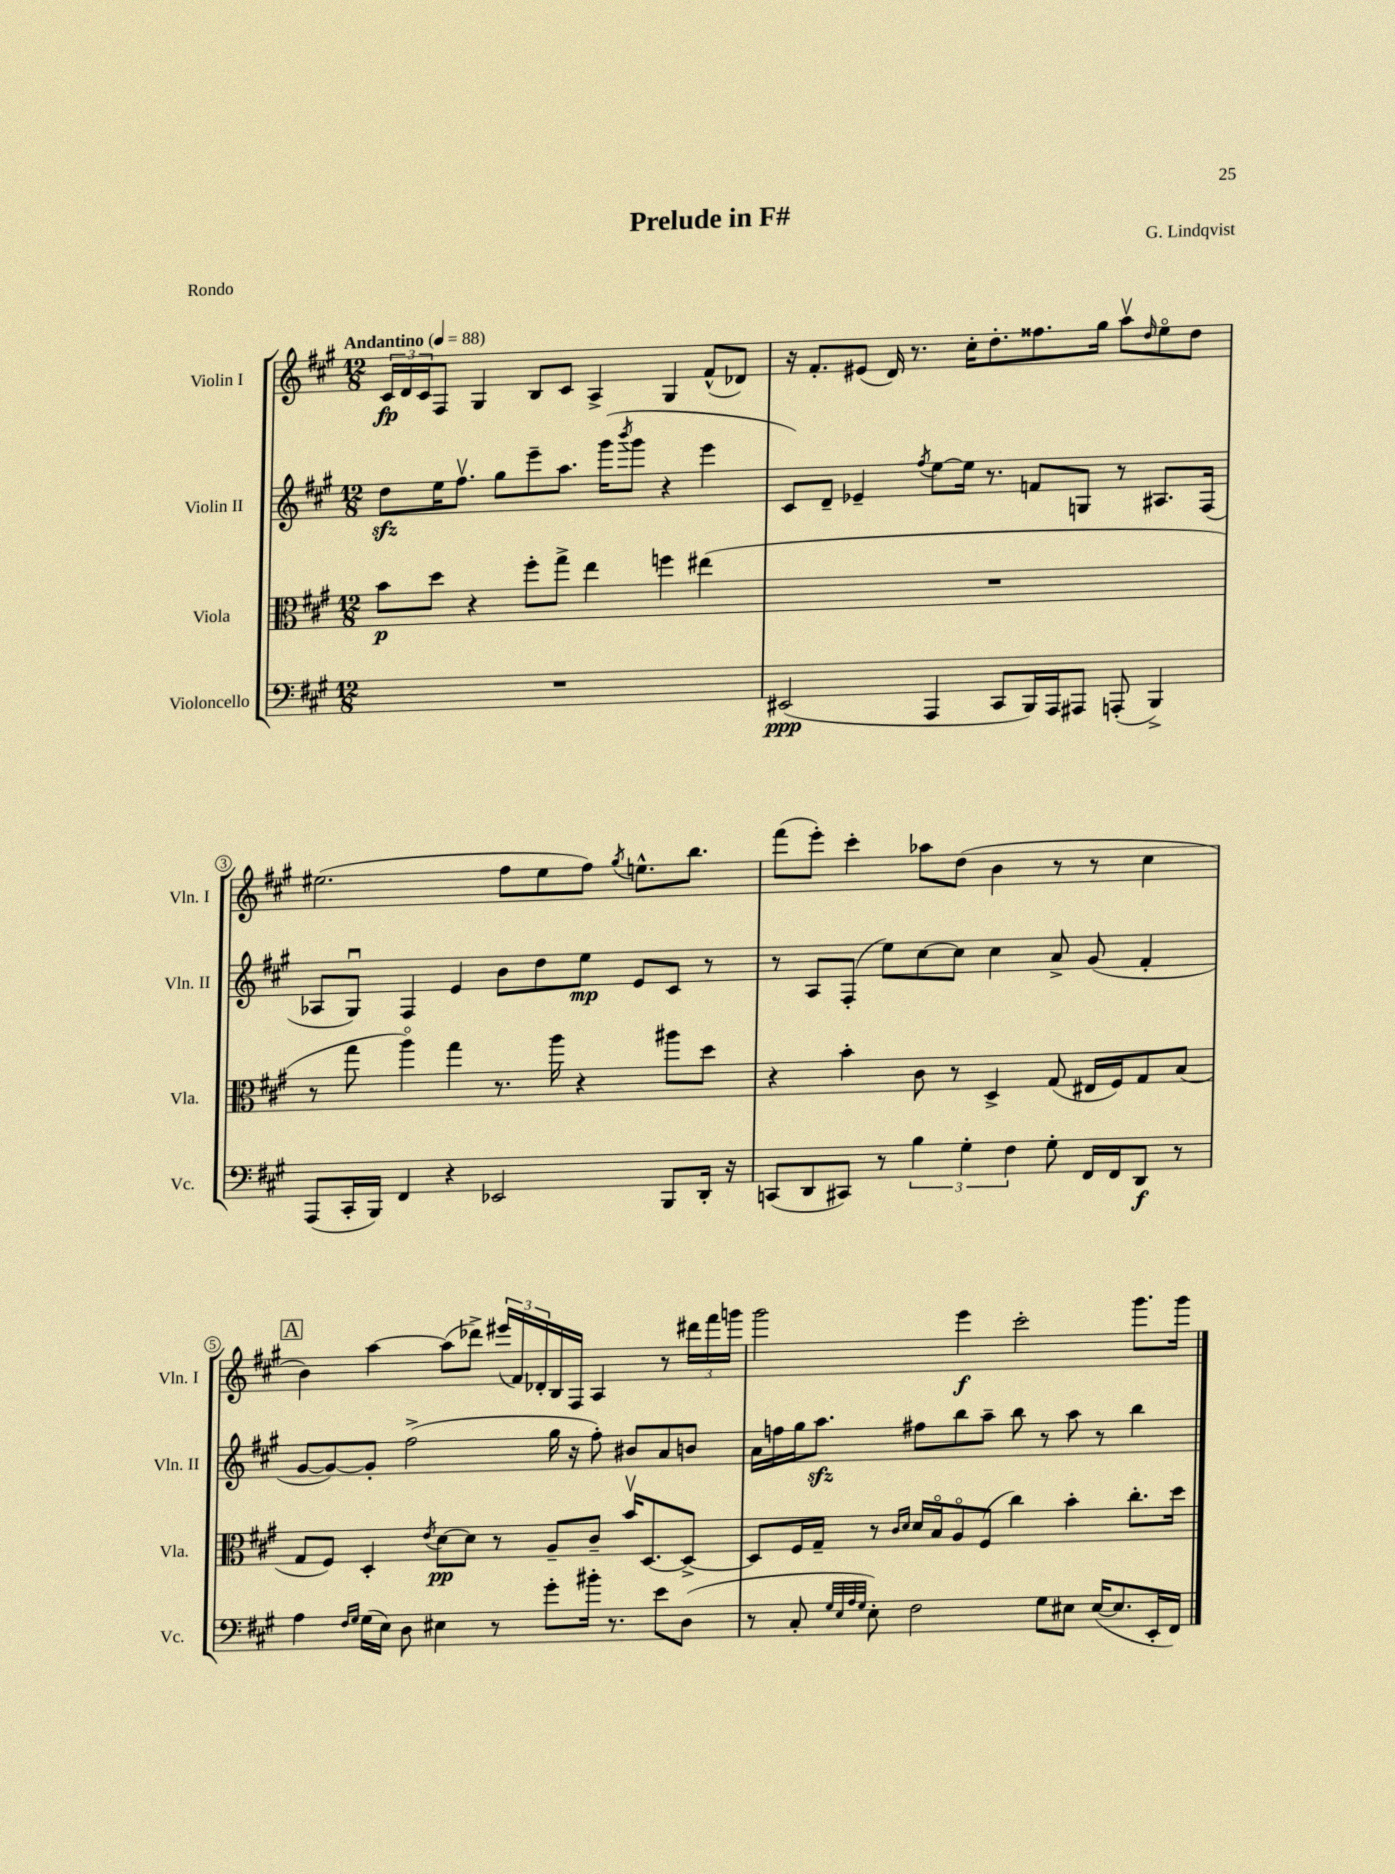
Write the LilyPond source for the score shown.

\header { title = "Prelude in F#" composer = "G. Lindqvist" piece = "Rondo" }
<<
\new StaffGroup <<
\new Staff = "s0" \with { instrumentName = "Violin I" shortInstrumentName = "Vln. I" } {
    \clef treble \key a \major \numericTimeSignature \time 12/8 \tempo "Andantino" 4 = 88
    \tuplet 3/2 { cis'16\fp d'16 cis'16 } fis8 gis4 b8 cis'8 a4-> gis4 fis'8-^( des'8) |
    r16 fis'8.-. eis'8( d'16) r8. cis''16-. d''8.-. fisis''8. gis''16 a''8\upbow \grace { d''16 } e''8\flageolet d''8 |
    eis''2.( fis''8 eis''8 fis''8) \acciaccatura { gis''8 } e''8.-^ b''8. |
    fis'''8( e'''8-.) cis'''4-. aes''8 d''8( b'4 r8 r8 cis''4 |
    \mark \markup { \box "A" } b'4) a''4~ a''8( des'''8->) \tuplet 3/2 { eis'''16( fis'16) des'16-. } b16 fis16 a4 r8 \tuplet 3/2 { dis'''16 fis'''16 g'''16 } |
    gis'''2 e'''4\f cis'''2-. gis'''8. gis'''16 \bar "|." |
}
\new Staff = "s1" \with { instrumentName = "Violin II" shortInstrumentName = "Vln. II" } {
    \clef treble \key a \major \numericTimeSignature \time 12/8
    d''8\sfz e''16 fis''8.\upbow gis''8 e'''8-- a''8. gis'''16( \acciaccatura { b'''8 } gis'''8 r4 e'''4 |
    cis'8) d'8-- ees'4-- \acciaccatura { fis''8 } e''8~ e''16 r8. f'8 g8 r8 ais8. fis16( |
    aes8 gis8\downbow) fis4 e'4 b'8 d''8 e''8\mp e'8 cis'8 r8 |
    r8 a8 fis8-.( e''8) cis''8~ cis''8 cis''4 a'8-> gis'8( fis'4-. |
    \mark \markup { \box "A" } gis'8~ gis'8~) gis'8-. fis''2->( gis''16 r16 fis''8-.) bis'8 a'8 b'8 |
    a'16 f''16 gis''16 a''8.\sfz fis''8 b''8 a''8-- b''8 r8 a''8 r8 b''4 \bar "|." |
}
\new Staff = "s2" \with { instrumentName = "Viola" shortInstrumentName = "Vla." } {
    \clef alto \key a \major \numericTimeSignature \time 12/8
    b'8\p d''8 r4 fis''8-. gis''8-> e''4 f''4 eis''4( |
    R1. |
    r8 gis''8 a''4\flageolet) gis''4 r8. a''16 r4 ais''8 d''8 |
    r4 b'4-. cis'8 r8 d4-> gis8( eis16 fis16) gis8 b8( |
    \mark \markup { \box "A" } gis8 fis8) d4-. \acciaccatura { e'8 } d'8~\pp d'8 r8 a8-- cis'8-- b'16\upbow d8.~ d8~-> |
    d8 fis16 gis16-- r8 \grace { cis'16 d'16 } d'16 b16\flageolet a8\flageolet fis8( cis''4) b'4-. cis''8.-. d''16 \bar "|." |
}
\new Staff = "s3" \with { instrumentName = "Violoncello" shortInstrumentName = "Vc." } {
    \clef bass \key a \major \numericTimeSignature \time 12/8
    R1. |
    eis,2\ppp( a,,4 cis,8 b,,16) a,,16 ais,,8 a,,8-.( b,,4->) |
    a,,8( cis,16-. b,,16) fis,4 r4 ees,2 b,,8 d,16-. r16 |
    c,8( d,8 cis,8) r8 \tuplet 3/2 { b4 gis4-. fis4 } gis8-. fis,16 fis,16 d,8\f r8 |
    \mark \markup { \box "A" } a4 \grace { fis16 gis16 } gis16( e16) d8 eis4 r8 gis'8-. bis'16-. r8. e'8 d8( |
    r8 cis8-. \grace { gis32 e32 a32 gis32 } e8-.) fis2 gis8 eis8 eis16~( eis8. e,16-. fis,16) \bar "|." |
}
>>
>>
\layout { \context { \Score \override BarNumber.stencil = #(make-stencil-circler 0.1 0.3 ly:text-interface::print) } }
